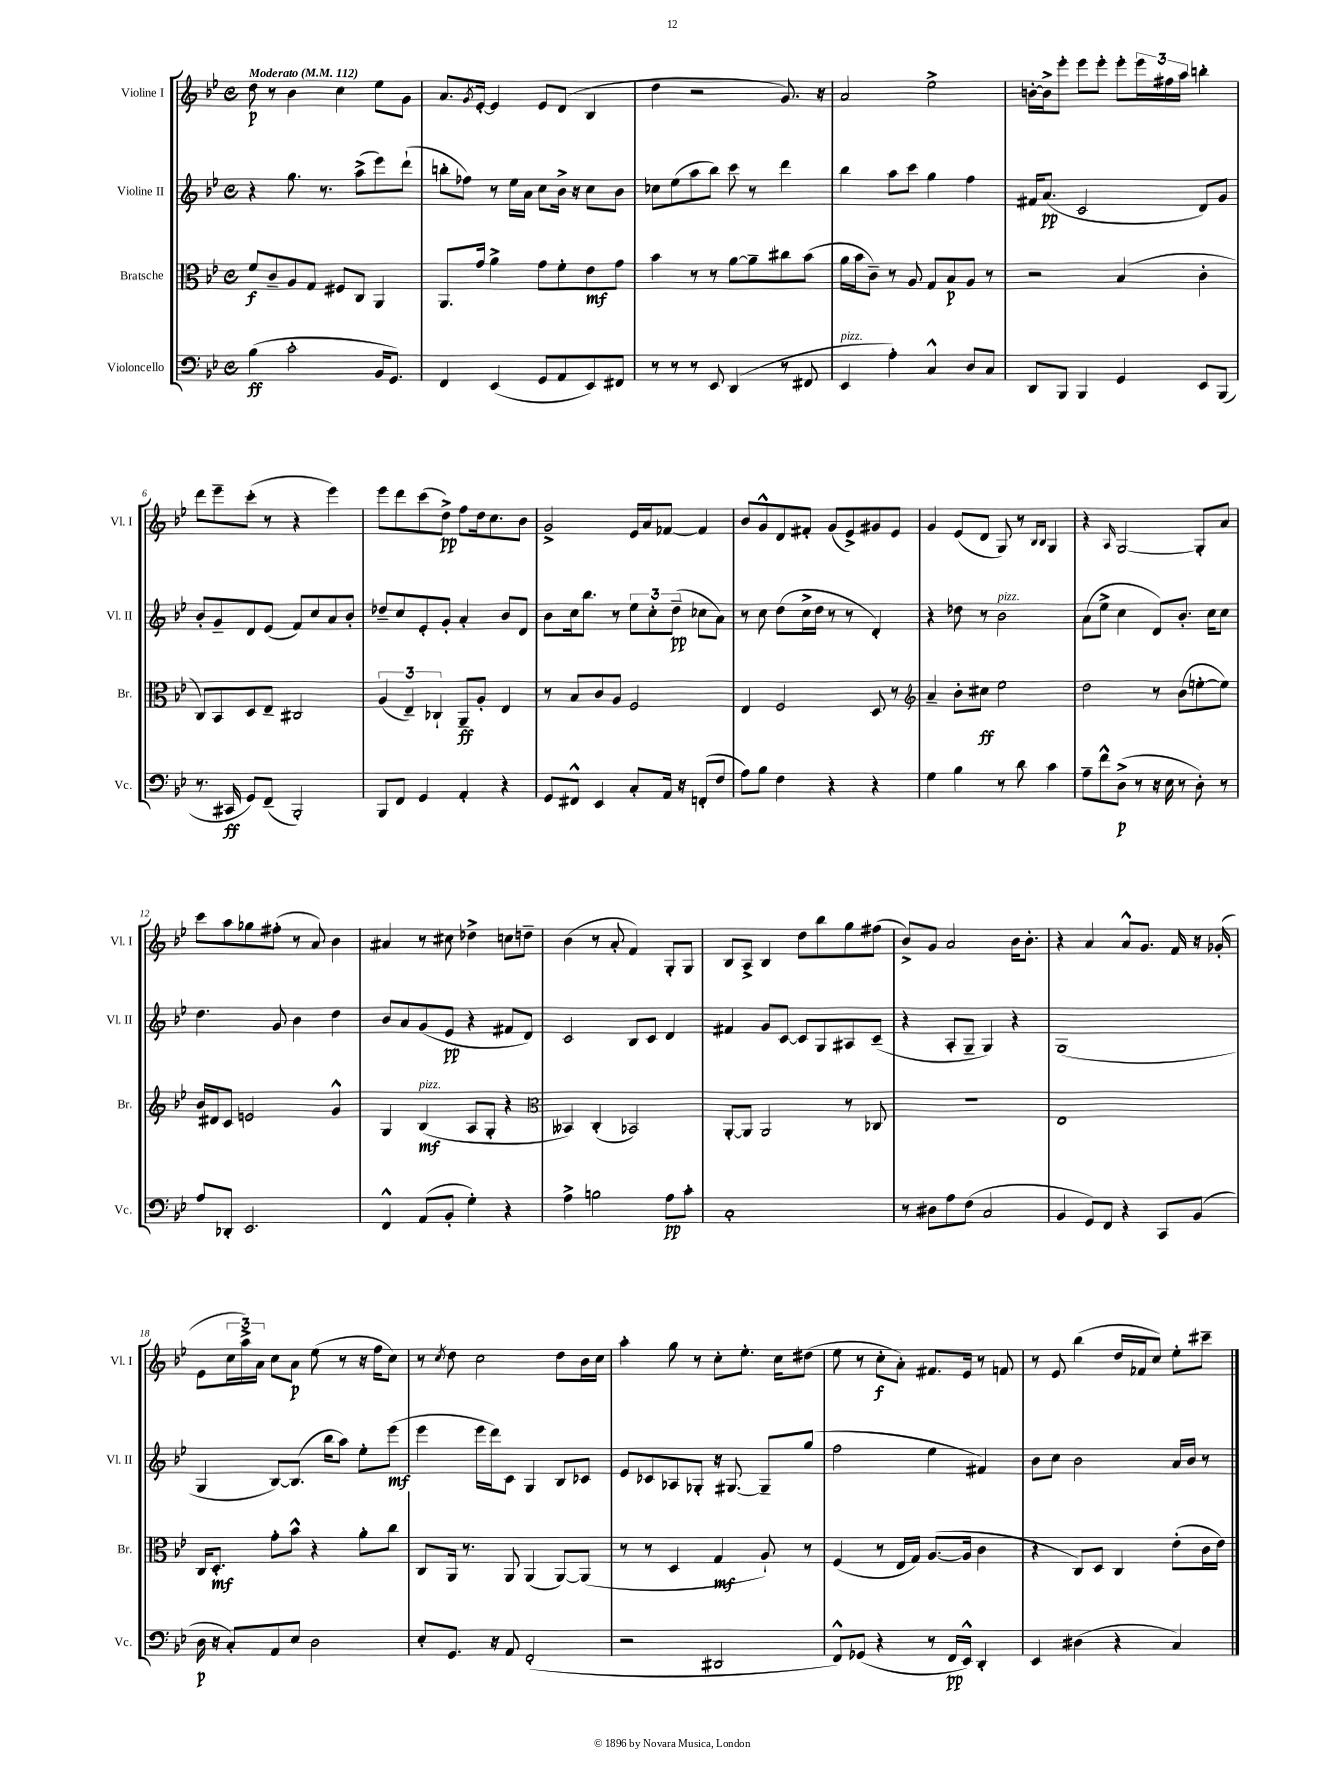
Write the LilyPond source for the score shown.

<<
\new StaffGroup <<
\new Staff = "s0" \with { instrumentName = "Violine I" shortInstrumentName = "Vl. I" } {
    \clef treble \key bes \major \defaultTimeSignature \time 4/4 \tempo "Moderato" 4 = 112
    d''8\p r8 bes'4 c''4 ees''8 g'8 |
    a'8. \acciaccatura { g'8 } ees'16~-. ees'4 ees'8 d'8( bes4 |
    d''4 r2 g'8.) r16 |
    a'2 ees''2-> |
    b'16~-. b'16-> ees'''8-. ees'''8 ees'''8-. ees'''8-. \tuplet 3/2 { ees'''16 fis''16 a''16 } b''4-. |
    d'''8 ees'''8-- c'''8-.( r8 r4 ees'''4) |
    ees'''8 d'''8 c'''8( d''8->\pp) f''8 d''16 c''8. bes'8 |
    g'2-> ees'16 a'16 fes'8~ fes'4 |
    bes'8 g'8-^ d'8 fis'8-. g'8( ees'8->) gis'8 ees'8 |
    g'4 ees'8( d'8 g8) r8 \grace { bes16 bes16 } g4 |
    r4 \grace { a16 } g2~ g8-. a'8 |
    c'''8 a''8 ges''8 fis''8-.( r8 a'8) bes'4 |
    ais'4 r8 cis''8 des''4-> c''8 d''8-- |
    bes'4( r8 a'8-. f'4) g8-. g8 |
    bes8 a8-> bes4 d''8 bes''8 g''8 fis''8( |
    bes'8->) g'8 a'2 bes'16 bes'8.-. |
    r4 a'4 a'8-^ g'8. f'16 r16 ges'16-.( |
    ees'8 \tuplet 3/2 { c''16 a''16->) a'16 } c''8 a'8\p ees''8( r8 r16 f''16 c''8) |
    r8 \acciaccatura { c''8 } d''8 c''2 d''8 bes'16 c''16 |
    a''4-. g''8 r8 c''8-. ees''8.-. c''16 dis''8( |
    ees''8 r8 c''8-.\f a'8-.) fis'8. ees'16 r8 f'8 |
    r8 ees'8 bes''4( d''16 fes'16 c''8) ees''8-. cis'''8-- \bar "|." |
}
\new Staff = "s1" \with { instrumentName = "Violine II" shortInstrumentName = "Vl. II" } {
    \clef treble \key bes \major \defaultTimeSignature \time 4/4
    r4 g''8. r8. a''8->( ees'''8) d'''8-!( |
    b''8-. fes''8) r8 ees''16 a'16 c''8 bes'16-> r16 c''8 bes'8 |
    ces''8 ees''8( a''8 bes''8) c'''8 r8 d'''4 |
    bes''4 a''8 c'''8 g''4 f''4 |
    fis'16 a'8.\pp( c'2 d'8) g'8 |
    bes'8-. g'8-- d'8 ees'8( f'8) c''8 a'8 bes'8-. |
    des''8-- c''8 ees'8-. g'8-. a'4-. bes'8 d'8 |
    bes'8 c''16 bes''8. r8 \tuplet 3/2 { ees''8 c''8-. d''8--\pp( } ces''8 a'8) |
    r8 c''8 d''8( c''16-> d''16 r8 r8 d'4-.) |
    r4 des''8 r8 bes'2^\markup { \italic "pizz." } |
    a'8( ees''8-> c''4 d'8) bes'8.-. c''16 c''8 |
    d''4. g'8 bes'4 d''4 |
    bes'8 a'8 g'8( ees'8\pp r4 fis'8 d'8) |
    c'2 bes8 c'8 d'4 |
    fis'4 g'8 c'8~ c'8 g8 ais8 c'8--( |
    r4 a8-. g8-- g4) r4 |
    g1( |
    g4 bes8~) bes8.( bes''16 a''8) ees''8-. ees'''8\mf( |
    ees'''4 ees'''16 d'''16) c'8 g4 bes8 ces'8 |
    ees'8 ces'8 aes8 ges8-. r16 gis8.~ gis8-- g''8( |
    f''2 ees''4 fis'4) |
    bes'8 c''8 bes'2 a'16 bes'16 r8 \bar "|." |
}
\new Staff = "s2" \with { instrumentName = "Bratsche" shortInstrumentName = "Br." } {
    \clef alto \key bes \major \defaultTimeSignature \time 4/4
    f'8\f c'8-- a8 g8 fis8 c8 a,4 |
    a,8. g'16 a'4-> g'8 f'8-. ees'8\mf g'8 |
    bes'4 r8 r8 a'8~ a'8-- cis''8 bes'8( |
    a'16 bes'16 c'8--) r8 a8 g8 bes8\p a8 r8 |
    r2 bes4( c'4-. |
    c8) bes,8 d8 ees8-- cis2 |
    \tuplet 3/2 { a4( ees4--) ces4-! } a,8--\ff a8-. ees4 |
    r8 bes8 c'8 a8 f2 |
    ees4 f2 d8 r8 |
    \clef treble a'4-- bes'8-. cis''8\ff ees''2 |
    d''2 r8 bes'8( e''8~-. e''8) |
    bes'16 dis'16 c'8 e'2 g'4-^ |
    g4 bes4\mf^\markup { \italic "pizz." }( a8 g8-. r4 |
    \clef alto beses,4) c4-.( bes,2) |
    a,8~-. a,8 a,2 r8 ces8 |
    R1 |
    ees1 |
    c16 d8.-.\mf g'8-. bes'8-^ r4 a'8-. c''8 |
    c8 a,16 r8. a,8 a,4( a,8~) a,8( |
    r8 r8 d4 g4\mf a8-!) r8 |
    f4( r8 ees16 g16) a8.~( a16 c'4 |
    r4 c8) d8 c4 ees'8-.( c'16 ees'16) \bar "|." |
}
\new Staff = "s3" \with { instrumentName = "Violoncello" shortInstrumentName = "Vc." } {
    \clef bass \key bes \major \defaultTimeSignature \time 4/4
    bes4\ff( c'2-. bes,16 g,8.) |
    f,4 ees,4( g,8 a,8 ees,8) fis,8 |
    r8 r8 r8 ees,8 d,4( r8 fis,8 |
    ees,4^\markup { \italic "pizz." } a4-.) c4-^ d8 c8 |
    d,8 bes,,8 bes,,4 g,4 ees,8 bes,,8( |
    r8. cis,16\ff g,8) f,8--( bes,,2-.) |
    bes,,8 f,8 g,4 a,4-. r4 |
    g,8 fis,8-^ ees,4 c8-. a,16 r16 f,8-.( f8 |
    a8) bes8 f4 r4 r4 |
    g4 bes4 r8 d'8 c'4 |
    a8-- f'8-^ d8->\p( r8 r16 ees16 r8 d8-.) r8 |
    a8 des,8-. ees,2. |
    f,4-^ a,8( bes,8-. g4-.) r4 |
    a4-> b2 a8\pp c'8-. |
    c1-. |
    r8 dis8 a8 f8( c2 |
    bes,4 g,8) f,8 r4 c,8 bes,8( |
    d16\p r16 c8-.) a,8 ees8 d2 |
    ees8-. g,8. r16 a,8 f,2-.( |
    r2 dis,2 |
    f,8-^) ges,8( r4 r8 f,16\pp ees,16-^) d,4-. |
    ees,4 dis4( r4 c4) \bar "|." |
}
>>
>>
